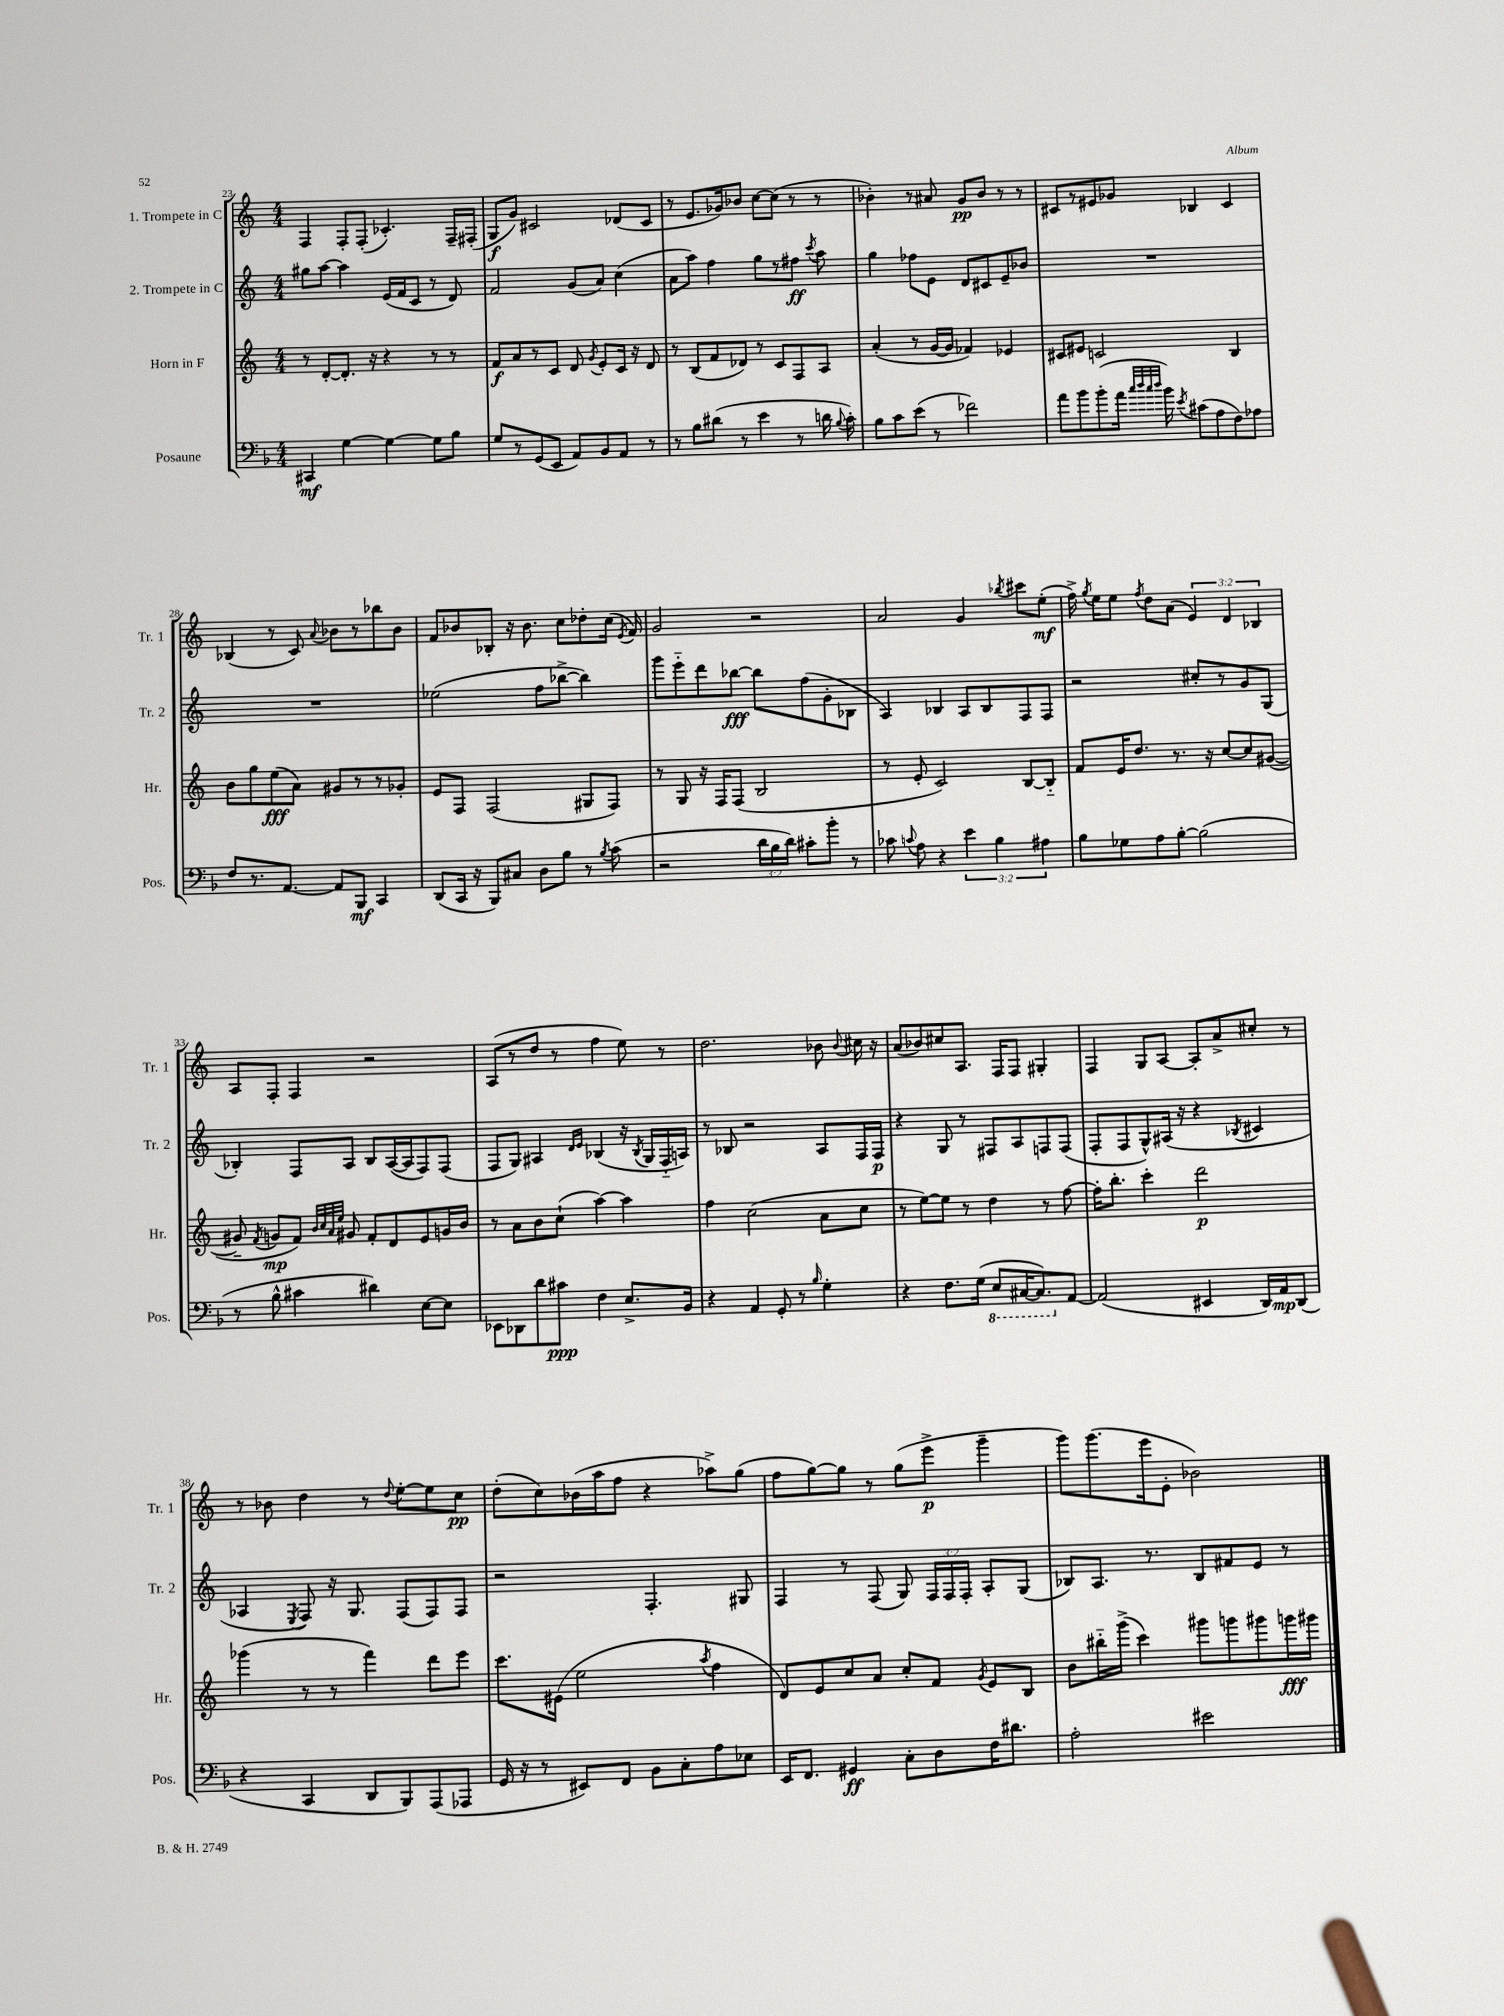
<<
\new StaffGroup <<
\new Staff = "s0" \with { instrumentName = "1. Trompete in C" shortInstrumentName = "Tr. 1" } {
    \clef treble \key c \major \numericTimeSignature \time 4/4 \override Staff.TupletNumber.text = #tuplet-number::calc-fraction-text
    \autoBeamOff f4 f8[-. f8]-.( ces'4.-.) f16[-- fis16]-.( |
    g8[\f g'8]) cis'2 des'8[( cis'8] |
    r8 e'8.[ ges'16) bes'8] c''8[~ c''8]( r8 r8 |
    bes'4-.) r8 ais'8 g'8[\pp bes'8] r8 r8 |
    cis'8[ r8 eis'8 ges'8] bes4 cis'4 |
    bes4( r8 c'8) \appoggiatura { a'8 } bes'8[ r8 bes''8 bes'8] |
    f'8[ bes'8 bes8]-. r16 bes'8. c''8[ des''8-. c''16]( \acciaccatura { e'8 } f'16) |
    g'2 r2 |
    a'2 g'4 \acciaccatura { bes''8 } cis'''8[ e''8]-.\mf( |
    f''16->) \acciaccatura { g''8 } e''16[ e''8] \acciaccatura { f''8 } d''8[ a'8]( \tuplet 3/2 { e'4) d'4 bes4 } |
    a8[ f8]-. f4 r2 |
    a8[( r8 d''8] r8 f''4 e''8) r8 |
    d''2. bes'8 \appoggiatura { bes'8 } cis''16 r16 |
    a'8[( bes'8) cis''8 a8.] f16[ f8] gis4-. |
    f4 g8[ a8]~ a8[-. a'8-> cis''8]-. r8 |
    r8 bes'8 d''4 r8 \appoggiatura { d''8 } e''8[~-. e''8 c''8]\pp |
    d''8[-.( c''8) bes'16( a''16 f''8] r4 aes''8[->) g''8]( |
    f''8[ g''8~) g''8] r8 g''8[( e'''8]->\p g'''4-- |
    g'''8[) g'''8.( e'''16 e'8]-. bes'2) \bar "|." |
}
\new Staff = "s1" \with { instrumentName = "2. Trompete in C" shortInstrumentName = "Tr. 2" } {
    \clef treble \key c \major \numericTimeSignature \time 4/4 \override Staff.TupletNumber.text = #tuplet-number::calc-fraction-text
    \autoBeamOff gis''8[ a''8]~ a''4 e'16[( f'16 c'8] r8 d'8) |
    f'2 g'8[( a'8]) c''4( |
    a'8[ a''8]) f''4 g''8[ r8 fis''8]\ff \acciaccatura { c'''8 } a''8 |
    g''4 fes''8[ e'8] d'8[ cis'8 e'8-- bes'8] |
    R1 |
    R1 |
    ees''2( f''8[ bes''8]~-> bes''4) |
    g'''8[ e'''8-_ d'''8 bes''8]~\fff bes''8[ f''8( g'8-. bes8] |
    a4) bes4 a8[ bes8 f8 f8] |
    r2 cis''8[-. r8 g'8 g8]( |
    bes4-.) f8[ a8] bes8[ a16~( a16 f8) f8]( |
    f8[ g8]) ais4 \grace { d'16[ e'16] } bes4( r16 \acciaccatura { bes8 } g16[ f16-_ a16]) |
    r8 bes8 r2 a8[ f16 f16]\p |
    r4 g8 r8 fis8[ a8 f8 f8]( |
    f8[-. f8 g8-^) ais16]( r16 r4 \acciaccatura { bes8 } cis'4 |
    aes4 \acciaccatura { e8 } f8) r16 g8. f8[( f8) f8] |
    r2 f4.-. gis8 |
    f4 r8 f8( g8) \tuplet 3/2 { f16[ f16 f16]-. } a8[-. g8]( |
    bes8[) a8.] r8. bes8[ fis'8 e'8] r8 \bar "|." |
}
\new Staff = "s2" \with { instrumentName = "Horn in F" shortInstrumentName = "Hr." } {
    \clef treble \key c \major \numericTimeSignature \time 4/4
    \autoBeamOff r8 d'8[~-. d'8.]-. r16 r4 r8 r8 |
    f'8[\f a'8 r8 c'8] d'8 \acciaccatura { g'8 } e'8[-. c'16] r16 d'8 |
    r8 b8[( f'8 des'8]) r8 c'8[ f8 a8] |
    a'4-.( r8 g'16[~ g'16] fes'4) ees'4 |
    cis'8[ eis'8] c'2 b4 |
    b'8[ g''8 e''8\fff( a'8]) gis'8[ r8 r8 ges'8]-. |
    e'8[ f8] f2( gis8[ f8]) |
    r8 g8 r16 f16[ f8]( b2 |
    r8 e'8-. c'2) b8[~ b8]-_ |
    f'8[ e'16 d''8.] r8. r16 c''8[~ c''8 gis'8]~( |
    gis'8-- \acciaccatura { f'8 } g'8[\mp f'8]) \grace { b'32[ c''32 a'32 e''32] } gis'8 f'8[-. d'8 e'8 g'16 b'16] |
    r8 a'8[ b'8 c''8]-!( a''4~) a''4 |
    f''4 c''2( a'8[ c''8] |
    r8 e''8[~) e''8] r8 d''4 r8 f''8~ |
    f''16[-. b''8.]-. c'''4-. d'''2\p |
    ges'''4( r8 r8 f'''4) d'''8[ e'''8] |
    c'''8.[ eis'16]( e''2 \acciaccatura { a''8 } f''4 |
    d'8[) e'8 c''8 a'8] c''8[-. f'8] \acciaccatura { g'8 } e'8[ b8] |
    b'8[ bis''16-_ g'''16]->( c'''4) gis'''8[ g'''8 gis'''8 g'''16\fff gis'''16] \bar "|." |
}
\new Staff = "s3" \with { instrumentName = "Posaune" shortInstrumentName = "Pos." } {
    \clef bass \key f \major \numericTimeSignature \time 4/4 \override Staff.TupletNumber.text = #tuplet-number::calc-fraction-text
    \autoBeamOff cis,4\mf g4~ g4~ g8[ bes8] |
    g8[ r8 g,8( e,8] a,8[) bes,8 a,8] r8 |
    r8 bes8[ dis'8]( r8 e'4 r8 d'16 \appoggiatura { bes8 } c'16-.) |
    bes8[ c'8 e'8]( r8 fes'2) |
    a'8[ bes'8 bes'8-.( a'16] \grace { c''32[ d''32 c''32 d''32] } bes'16) \acciaccatura { e'8 } cis'8[( a8 f8) aes8] |
    f8[ r8. a,8.]~ a,8[ bes,,8]\mf c,4 |
    d,8[( c,16] r16 bes,,8[) cis8] d8[ bes8] r8 \acciaccatura { bes8 } c'8( |
    r2 \tuplet 3/2 { d'16[ bes16 d'16]) } cis'8[-. bes'8]-. r8 |
    ces'8 \appoggiatura { c'8 } a8 r4 \tuplet 3/2 { e'4 bes4 ais4 } |
    bes8[ ges8 a8 bes8]~-. bes2( |
    r8 bes8-^ cis'4 dis'4) e8[~ e8] |
    ees,8[ des,8 d'8 cis'8]\ppp f4 e8.[-> bes,16] |
    r4 a,4 g,8-. r8 \grace { bes16 } g4-. |
    r4 f8.[ g16]( \ottava #-1 e,8[ cis,16~ cis,8.) \ottava #0 a,8]~ |
    a,2( eis,4 d,16[) a,16\mp d,8]( |
    r4 c,4 d,8[ bes,,8) a,,8( aes,,8] |
    g,16 r16 r8 eis,8[) f,8] bes,8[ c8-. a8 ees8] |
    e,16[ f,8.] gis,4\ff c8[-. d8 f16 dis'8.] |
    a2-. eis'2 \bar "|." |
}
>>
>>
\layout { \context { \Score currentBarNumber = #23 } }
